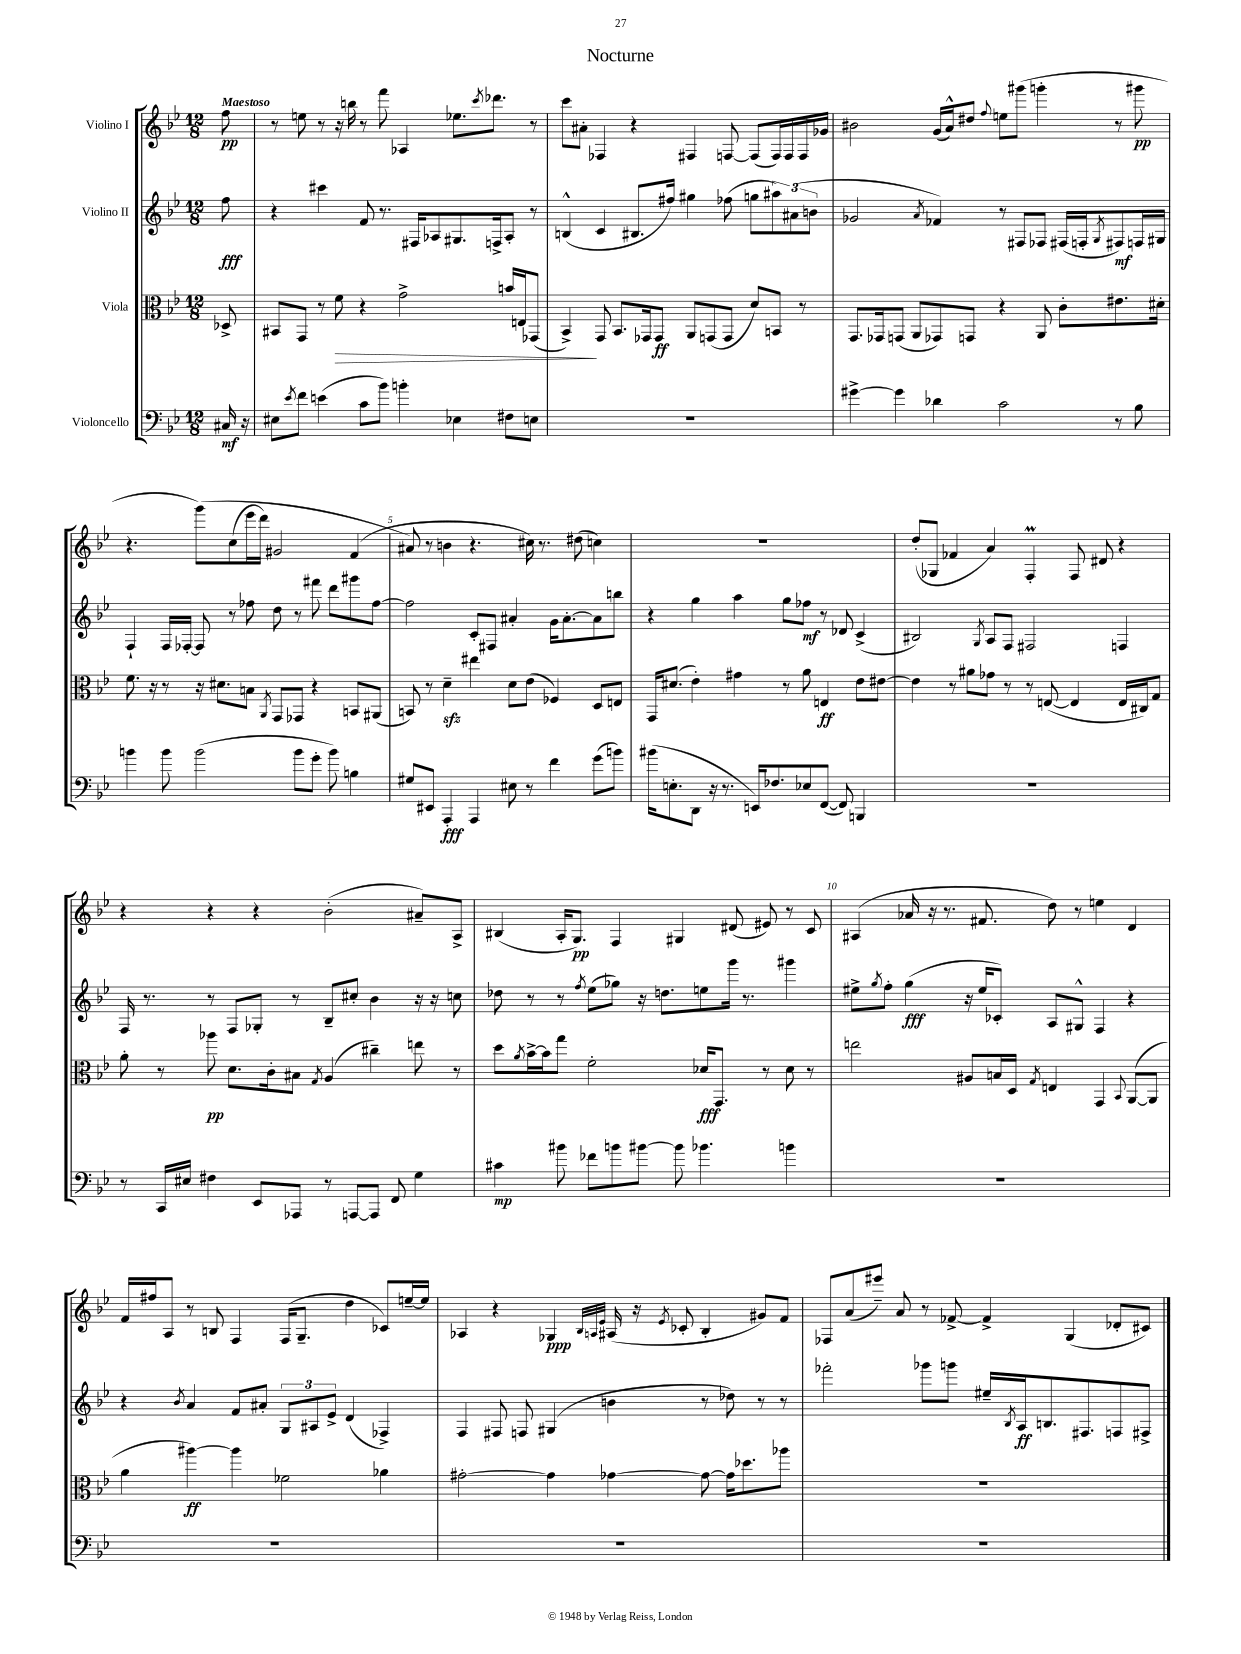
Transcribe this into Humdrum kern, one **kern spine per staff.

**kern	**dynam	**kern	**dynam	**kern	**dynam	**kern	**dynam
*part4	*part4	*part3	*part3	*part2	*part2	*part1	*part1
*staff4	*staff4	*staff3	*staff3	*staff2	*staff2	*staff1	*staff1
*I"Violoncello	*	*I"Viola	*	*I"Violino II	*	*I"Violino I	*
*clefF4	*	*clefC3	*	*clefG2	*	*clefG2	*
*k[b-e-]	*	*k[b-e-]	*	*k[b-e-]	*	*k[b-e-]	*
*M12/8	*	*M12/8	*	*M12/8	*	*M12/8	*
=	=	=	=	=	=	=	=
!	!	!	!	!	!	!LO:TX:a:B:t=Maestoso	!
16C#X/	mf	8D-X^/	.	8ff\	fff	8ff\	pp
16r	.	.	.	.	.	.	.
=1	=1	=1	=1	=1	=1	=1	=1
8E#X\L	.	8BB#X/L	.	4r	.	8r	.
8qe-/	.	.	.	.	.	.	.
8f\J	.	8GG/J	.	.	.	8een\	.
(4en\	.	8r	.	4ccc#X\	.	8r	.
!	!	!	!LO:HP:b	!	!	!	!
.	.	8f\	>	.	.	16r	.
.	.	.	.	.	.	16bbn\	.
8c\L	.	4r	.	8f/	.	8r	.
8b-\J)	.	.	.	8.r	.	8fff\	.
4bn'\	.	2g^\	.	.	.	4A-X/	.
.	.	.	.	16F#X/KL	.	.	.
.	.	.	.	8A-X/	.	.	.
4E-X\	.	.	.	8.G#X/	.	8.ee-X\L	.
.	.	.	.	.	.	8qccc/	.
.	.	.	.	16Fn^/k	.	8.ddd-X\J	.
8F#X\L	.	16bn/LL	.	8A-'/J	.	.	.
.	.	16En/J	.	.	.	.	.
8En\J	.	(8GG-X/J	.	8r	.	8r	.
=2	=2	=2	=2	=2	=2	=2	=2
1.r	.	4BB-^/)	.	(4Bn^^/	.	8ccc\L	.
.	.	.	.	.	.	8a#X'\J	.
.	.	8GG/	]	4c/	.	4F-X/	.
.	.	8.BB-/L	.	.	.	.	.
.	.	.	.	8.B#X/L	.	4r	.
.	.	16GG-X/k	.	.	.	.	.
.	.	8GG-/J	ff	.	.	.	.
.	.	.	.	16ff#X/Jk)	.	.	.
.	.	8AA/L	.	4gg#X\	.	4F#X/	.
.	.	(8GGn/	.	.	.	.	.
.	.	8GG/J	.	(8ff-X\	.	[8Fn/	.
.	.	8d/L)	.	8ggn\L	.	(8F/L]	.
.	.	8BBn/J	.	12aa#X\)	.	16F/L)	.
.	.	.	.	.	.	16F/	.
.	.	.	.	(12a#X\	.	.	.
.	.	8r	.	.	.	16F/	.
.	.	.	.	12bn\J	.	.	.
.	.	.	.	.	.	16g-X/JJ	.
=3	=3	=3	=3	=3	=3	=3	=3
[4g#X^\	.	8.GG/L	.	2g-X/	.	2b#X\	.
.	.	16GG-X/k	.	.	.	.	.
4g#\]	.	(8GGn/J	.	.	.	.	.
.	.	8AA/L	.	.	.	.	.
.	.	.	.	8qa/	.	.	.
4d-X\	.	8GG-X/)	.	4f-X/)	.	(16g/LL	.
.	.	.	.	.	.	16a^^/J)	.
.	.	8GGn/J	.	.	.	8dd#X/J	.
.	.	.	.	.	.	8qqff/	.
2c\	.	4r	.	8r	.	8een\L	.
.	.	.	.	8F#X/L	.	(8ggg#X\J	.
.	.	8AA/	.	8F-X/J	.	4gggn'\	.
.	.	8c'\L	.	(16F#X/LL	.	.	.
.	.	.	.	16Fn'/J	.	.	.
.	.	.	.	8qG/	.	.	.
8r	.	8.e#X\	.	8F#X/)	mf	8r	.
8B-\	.	.	.	16Fn/L	.	8ggg#X\	pp
.	.	16d#X'\Jk	.	16G#X/JJ	.	.	.
!!LO:LB:g=z
=4	=4	=4	=4	=4	=4	=4	=4
4bn\	.	8.f\	.	4F`/	.	4.r	.
.	.	16r	.	.	.	.	.
8b\	.	8r	.	16F/LL	.	.	.
.	.	.	.	[16F-X'/JJ	.	.	.
(2b\	.	16r	.	8F-/]	.	(8ggg\L)	.
.	.	8.d#X\L	.	.	.	.	.
.	.	.	.	8r	.	(8cc\	.
.	.	8Bn\J	.	8ff-X\	.	16eee-\L	.
.	.	.	.	.	.	16ddd\JJ)	.
.	.	8qAA/	.	.	.	.	.
.	.	8GG/L	.	8dd\	.	2g#X/	.
8b\L	.	8GG-X/J	.	8r	.	.	.
8g'\J	.	4r	.	8fff#X\	.	.	.
8b\)	.	.	.	8ddd\L	.	.	.
4Bn\	.	8BBn/L	.	8ggg#X\	.	(4f/	.
.	.	(8AA#X/J	.	[8ff-\J	.	.	.
=5	=5	=5	=5	=5	=5	=5	=5
8G#X/L	.	8BBn/)	.	2ff-\]	.	8a#X/)	.
8EE#X/J	.	8r	.	.	.	8r	.
4AAA'/	fff	4dzz~\	.	.	.	4bn\	.
4AAA/	.	4ee#X\	.	8c'/L	.	4.r	.
.	.	.	.	8F#X/J	.	.	.
8E#X\	.	8d\L	.	4a#X'/	.	.	.
8r	.	(8e-\J	.	.	.	16cc#X\)	.
.	.	.	.	.	.	8.r	.
4f\	.	4F-X/)	.	16g\KL	.	.	.
.	.	.	.	[8.a#'\	.	.	.
.	.	.	.	.	.	(8dd#X\	.
(8g\L	.	8D/L	.	8a#\]	.	4ccn\)	.
8bn\J)	.	8En/J	.	8bbn\J	.	.	.
=6	=6	=6	=6	=6	=6	=6	=6
(16b#X\KL	.	16GG/KL	.	4r	.	1.r	.
8.En'\	.	(8.d#X/J	.	.	.	.	.
8DD\J	.	4e-'\)	.	4gg\	.	.	.
16r	.	.	.	.	.	.	.
8.r	.	.	.	.	.	.	.
.	.	4g#X\	.	4aa\	.	.	.
16EEn/KL)	.	.	.	.	.	.	.
8.F-X/	.	.	.	.	.	.	.
.	.	8r	.	8gg\L	.	.	.
8E-X/	.	8a\	.	8ff-X\J	mf	.	.
([8FF/J	.	4En/	ff	8r	.	.	.
8FF/])	.	.	.	8d-X/	.	.	.
4BBBn/	.	8e-\L	.	(4c^/	.	.	.
.	.	[8e#X\J	.	.	.	.	.
=7	=7	=7	=7	=7	=7	=7	=7
1.r	.	4e#\]	.	2B#X/)	.	(8dd'/L	.
.	.	.	.	.	.	8G-X/J	.
.	.	8r	.	.	.	4f-X/	.
.	.	8a#X\L	.	.	.	.	.
.	.	.	.	8qG/	.	.	.
.	.	8g-X\J	.	8A/L	.	4a/)	.
.	.	8r	.	8F/J	.	.	.
.	.	8r	.	2F#X/	.	4FM'/	.
.	.	([8En/	.	.	.	.	.
.	.	4E/]	.	.	.	8F/	.
.	.	.	.	.	.	8d#X/	.
.	.	16E/LL	.	4Fn/	.	4r	.
.	.	16C#X/J)	.	.	.	.	.
.	.	8G/J	.	.	.	.	.
!!LO:LB:g=z
=8	=8	=8	=8	=8	=8	=8	=8
8r	.	8a'\	.	16F/	.	4r	.
.	.	.	.	8.r	.	.	.
16CC/LL	.	8r	.	.	.	.	.
16E#X/JJ	.	.	.	.	.	.	.
4F#X\	.	8aa-X\	pp	8r	.	4r	.
.	.	8.d\L	.	8F/L	.	.	.
8EE-/L	.	.	.	8G-X'/J	.	4r	.
.	.	16c'\k	.	.	.	.	.
8AAA-X/J	.	8B#X\J	.	8r	.	.	.
.	.	8qG/	.	.	.	.	.
8r	.	(4A/	.	8B-~/L	.	(2b-'\	.
[8AAAn/L	.	.	.	8cc#X'/J	.	.	.
8AAA/J]	.	4cc#X~\)	.	4b-\	.	.	.
8FF/	.	.	.	.	.	.	.
4G\	.	8een\	.	16r	.	8a#X~/L)	.
.	.	.	.	16r	.	.	.
.	.	8r	.	8ccn\	.	8A^/J	.
=9	=9	=9	=9	=9	=9	=9	=9
4c#X\	mp	8dd\L	.	8dd-X\	.	(4B#X/	.
.	.	8qa/	.	.	.	.	.
.	.	[16b-^\L	.	8r	.	.	.
.	.	16b-\J]	.	.	.	.	.
8b#X\	.	8gg\J	.	8r	.	16A'/KL	.
.	.	.	.	.	.	8.G/J)	pp
.	.	.	.	8qff/	.	.	.
8f-X\L	.	2f'\	.	(8ee-\L	.	.	.
8bn\	.	.	.	8gg-X\J)	.	4F/	.
[8b#X\J	.	.	.	16r	.	.	.
.	.	.	.	8.ddn\L	.	.	.
8b#\]	.	.	.	.	.	4G#X/	.
4.b-X\	.	16d-X/KL	fff	8een\	.	.	.
.	.	8.GG/J	.	.	.	.	.
.	.	.	.	16ggg\Jk	.	(8d#X/	.
.	.	.	.	8.r	.	.	.
.	.	8r	.	.	.	8e#X/)	.
4bn\	.	8d-\	.	4ggg#X\	.	8r	.
.	.	8r	.	.	.	8c/	.
=10	=10	=10	=10	=10	=10	=10	=10
1.r	.	2een\	.	8ee#X^\L	.	(4A#X/	.
.	.	.	.	8qgg/	.	.	.
.	.	.	.	8ff'\J	.	.	.
.	.	.	.	(4gg\	fff	16a-X/	.
.	.	.	.	.	.	16r	.
.	.	.	.	.	.	8.r	.
.	.	8A#X/L	.	16r	.	.	.
.	.	.	.	16ee#/KL	.	8.f#X/	.
.	.	16Bn/L	.	8c-X'/J)	.	.	.
.	.	16D/JJ	.	.	.	.	.
.	.	8qG/	.	.	.	.	.
.	.	4En/	.	8A/L	.	8dd\)	.
.	.	.	.	8G#X^^/J	.	8r	.
.	.	4GG/	.	4F/	.	4een\	.
.	.	8qqBB-/	.	.	.	.	.
.	.	([8AA/L	.	4r	.	4d/	.
.	.	8AA/J]	.	.	.	.	.
!!LO:LB:g=z
=11	=11	=11	=11	=11	=11	=11	=11
1.r	.	4a\	.	4r	.	16f/LL	.
.	.	.	.	.	.	16ff#X/J	.
.	.	.	.	.	.	8A/J	.
.	.	.	.	8qb-/	.	.	.
.	.	[4aa#X\)	ff	4a/	.	8r	.
.	.	.	.	.	.	8Bn/	.
.	.	4aa#\]	.	8f/L	.	4F/	.
.	.	.	.	8a#X'/J	.	.	.
.	.	2f-X\	.	12G/L	.	(16F/KL	.
.	.	.	.	.	.	8.G~/J	.
.	.	.	.	12A#X/	.	.	.
.	.	.	.	12e-^/J	.	.	.
.	.	.	.	(4d/	.	4dd\	.
.	.	4a-X\	.	4F-X^/)	.	8c-X/L)	.
.	.	.	.	.	.	[16een~/L	.
.	.	.	.	.	.	16ee/JJ]	.
=12	=12	=12	=12	=12	=12	=12	=12
1.r	.	[2g#X'\	.	4F/	.	4A-X/	.
.	.	.	.	8F#X/	.	4r	.
.	.	.	.	8Fn/	.	.	.
.	.	4g#\]	.	(4G#X/	.	4G-X/	ppp
.	.	.	.	.	.	32qqB-/LLL	.
.	.	.	.	.	.	32qqAn/	.
.	.	.	.	.	.	32qqe-/JJJ	.
.	.	[4g-X\	.	4bn\	.	(16A#X/	.
.	.	.	.	.	.	16r	.
.	.	.	.	.	.	8qe-/	.
.	.	.	.	.	.	8c-X'/	.
.	.	8g-\_	.	8r	.	4B-'/	.
.	.	16g-\KL]	.	8dd-X\)	.	.	.
.	.	8.dd-X\	.	.	.	.	.
.	.	.	.	8r	.	8g#X/L)	.
.	.	8aa-X\J	.	8r	.	8f/J	.
=13	=13	=13	=13	=13	=13	=13	=13
1.r	.	1.r	.	2fff-X'\	.	8F-X/L	.
.	.	.	.	.	.	(8a/	.
.	.	.	.	.	.	8eee#X~/J)	.
.	.	.	.	.	.	8a/	.
.	.	.	.	8ggg-X\L	.	8r	.
.	.	.	.	8gggn\J	.	[8f-X^/	.
.	.	.	.	16ee#X~/LL	.	4f-^/]	.
.	.	.	.	8qB-/	.	.	.
.	.	.	.	16A/J	ff	.	.
.	.	.	.	8.Bn/	.	.	.
.	.	.	.	.	.	(4G/	.
.	.	.	.	8.F#X/	.	.	.
.	.	.	.	8Fn/	.	8d-X'/L	.
.	.	.	.	8F#X^/J	.	8c#X/J)	.
==	==	==	==	==	==	==	==
*-	*-	*-	*-	*-	*-	*-	*-
